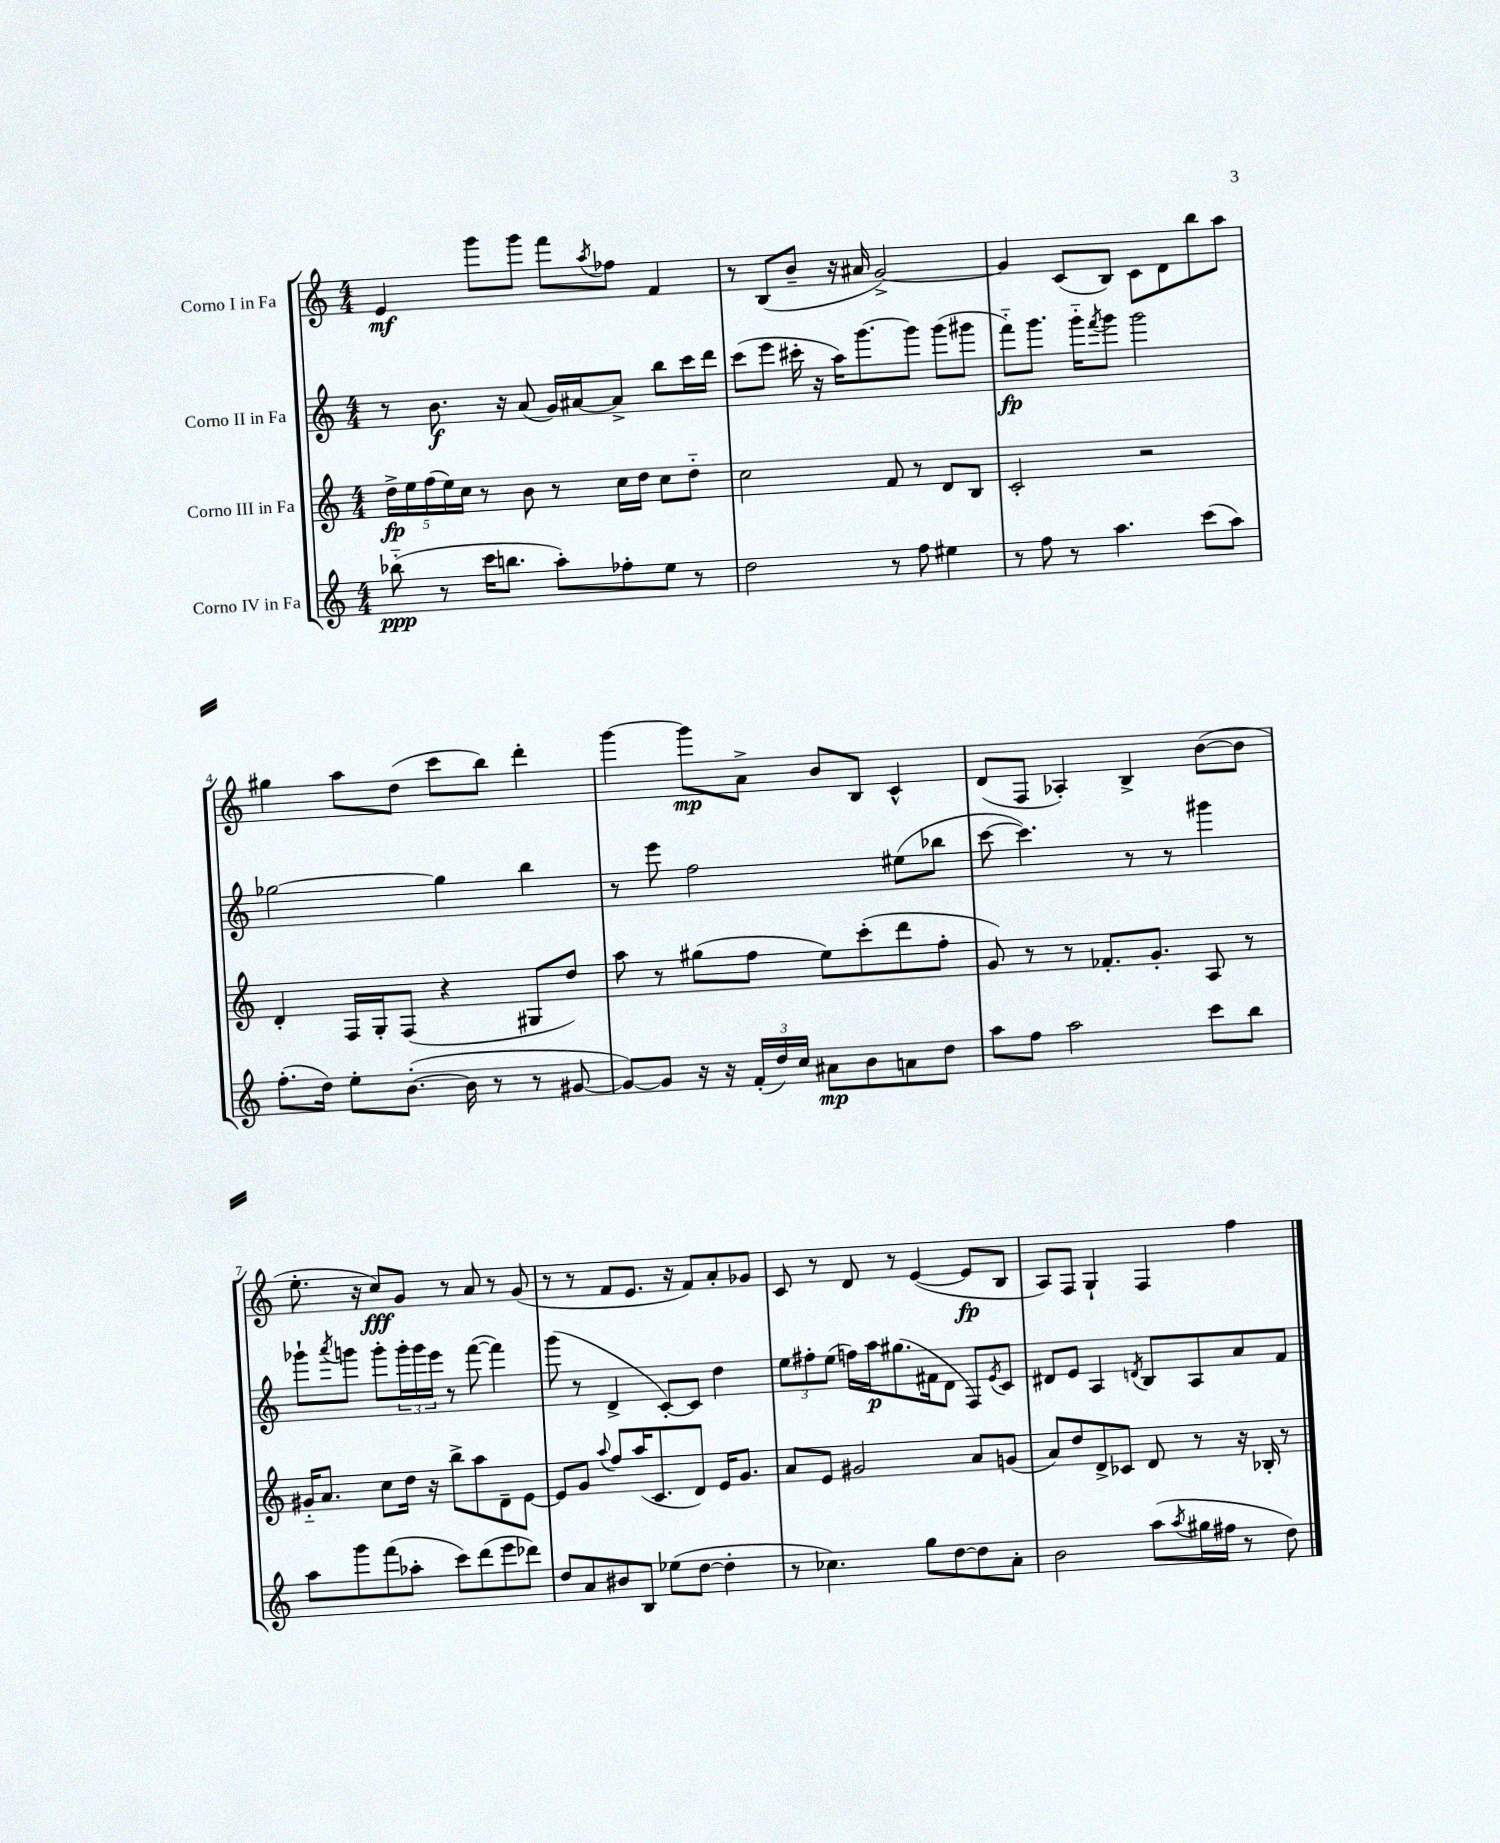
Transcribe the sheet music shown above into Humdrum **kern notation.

**kern	**kern	**kern	**kern
*staff4	*staff3	*staff2	*staff1
*clefG2	*clefG2	*clefG2	*clefG2
*k[]	*k[]	*k[]	*k[]
*M4/4	*M4/4	*M4/4	*M4/4
(8bb-'~\	20dd^\LL	8r	4e/
.	20ee\	.	.
.	(20ff\	.	.
8r	.	8.b\	.
.	20ee\)	.	.
.	20cc\JJ	.	.
16ccc\LK	8r	.	8ggg\L
8.bb\J	.	16r	.
.	8b\	(8a/	8ggg\J
8aa'\L)	8r	16g/LL)	8fff\L
.	.	[16a#/J	.
.	.	.	8qaa/
8ff-'\	16cc\LL	8a#^/]J	8ff-\J
.	16dd\JJ	.	.
8ee\J	8cc\L	8bb\L	4f/
8r	8dd'~\J	16ccc\L	.
.	.	16ddd\JJ	.
=	=	=	=
2dd\	2cc\	(8ccc\L	8r
.	.	8eee\J	(8B/L
.	.	16ccc#'\	8b~/J
.	.	16r	.
.	.	16aa\LK)	16r
.	.	[8.ggg\	16a#/
8r	8f/	.	[2g^/)
8ff\	8r	8ggg\]J	.
4ee#\	8d/L	(8ggg\L	.
.	8B/J	8ggg#\J	.
=	=	=	=
8r	2c'/	8fff'~\L)	4g/]
8ff\	.	8.ggg\J	.
8r	.	.	(8c/L
.	.	16ggg'~\LK	.
.	.	8qfff/	.
4.aa\	.	8ggg\J	8B/J)
.	2r	2ggg\	8c\L
.	.	.	8d\
(8ccc\L	.	.	8bb\
8aa\J)	.	.	8aa\J
=	=	=	=
(8.ff'\L	4d'/	[2gg-\	4gg#\
16dd\Jk)	.	.	.
8ee'\L	16F/LL	.	8aa\L
.	16G'/J	.	.
([8.b'\J	(8F/J	.	(8dd\J
.	4r	4gg-\]	8ccc\L
16b\]	.	.	.
8r	.	.	8bb\J)
8r	8G#/L	4bb\	4ddd'\
[8g#/	8dd/J)	.	.
=	=	=	=
8g#/_L)	8aa\	8r	[4ggg\
8g#/]J	8r	8eee\	.
16r	(8gg#\L	2ff\	8ggg\]L
16r	.	.	.
(24f'/LL	8ff\J	.	8a^\J
24dd/)	.	.	.
24cc/JJ	.	.	.
8a#\L	8ee\L)	.	8b/L
8b\	(8ccc'\	.	8B/J
8a\	8ddd\	(8ee#\L	4c^^/
8dd\J	8ff'\J	8bb-\J	.
=	=	=	=
8aa\L	8g/)	[8ccc\	(8d/L
8ff\J	8r	4.ccc\])	8F/J
2aa\	8r	.	4A-'/)
.	8.f-'/L	.	.
.	.	8r	4B^/
.	8.g'/J	.	.
.	.	8r	.
8ccc\L	8A/	4ggg#\	([8b\L
8bb\J	8r	.	8b\]J
=	=	=	=
8aa\L	16g#'~/LK	8ggg-`\L	8.ee'\
.	8.a/J	.	.
.	.	8qaaa/	.
8ggg\	.	8ggg\J	.
.	.	.	16r
(8fff\	8cc\L	8ggg'\L	8cc/L)
8aa-'\J	16dd\Jk	24ggg'\L	8g/J
.	.	24ggg\	.
.	16r	.	.
.	.	24eee\JJ	.
8ccc\L)	8bb^\L	8r	8r
(8ddd\	8aa\	([8fff\	8a/
8eee\	8d~\	4fff\])	8r
8ddd-\J)	[8e\J	.	(8g/
=	=	=	=
8dd/L	8e/]L	(8ggg\	8r
8a/	8g/J	8r	8r
.	8qqaa/	.	.
8b#/	8ff/L	4d^/	8f/L
8B/J	(16aa/K	.	8.e/J
.	8.c/	.	.
(8ee-\L	.	[8c'/L)	.
.	.	.	16r
[8dd\J	8d/J)	8c/]J	8f/L)
4dd'\]	16e/LK	4dd\	8a'/
.	8.g/J	.	.
.	.	.	8g-/J
=	=	=	=
8r	8a/L	12ee\L	8c/
.	.	12ff#'\	.
4.cc-\)	8e/J	.	8r
.	.	(12ee\J	.
.	2g#/	16ff\LL)	8d/
.	.	16aa\J	.
.	.	(8.gg#\	8r
8gg\L	.	.	([4e/
.	.	16f#\k	.
[8dd\	.	8d\J	.
8dd\]	8a/L	8F/L)	8e/]L
.	.	8qe/	.
8a'\J	(8g/J	8c/J	8B/J
=	=	=	=
2b\	8a/L)	8d#/L	8A/L)
.	8dd/	8e/J	8F/J
.	8d^/	4A/	4G`/
.	8c-/J	.	.
.	.	8qd/	.
(8aa\L	8d/	8B/L	4F/
8qaa/	.	.	.
16gg#\L	8r	8A/	.
16ff#\JJ	.	.	.
8r	16r	8a/	4ff\
.	16B-'/	.	.
8dd\)	8r	8f/J	.
==	==	==	==
*-	*-	*-	*-
